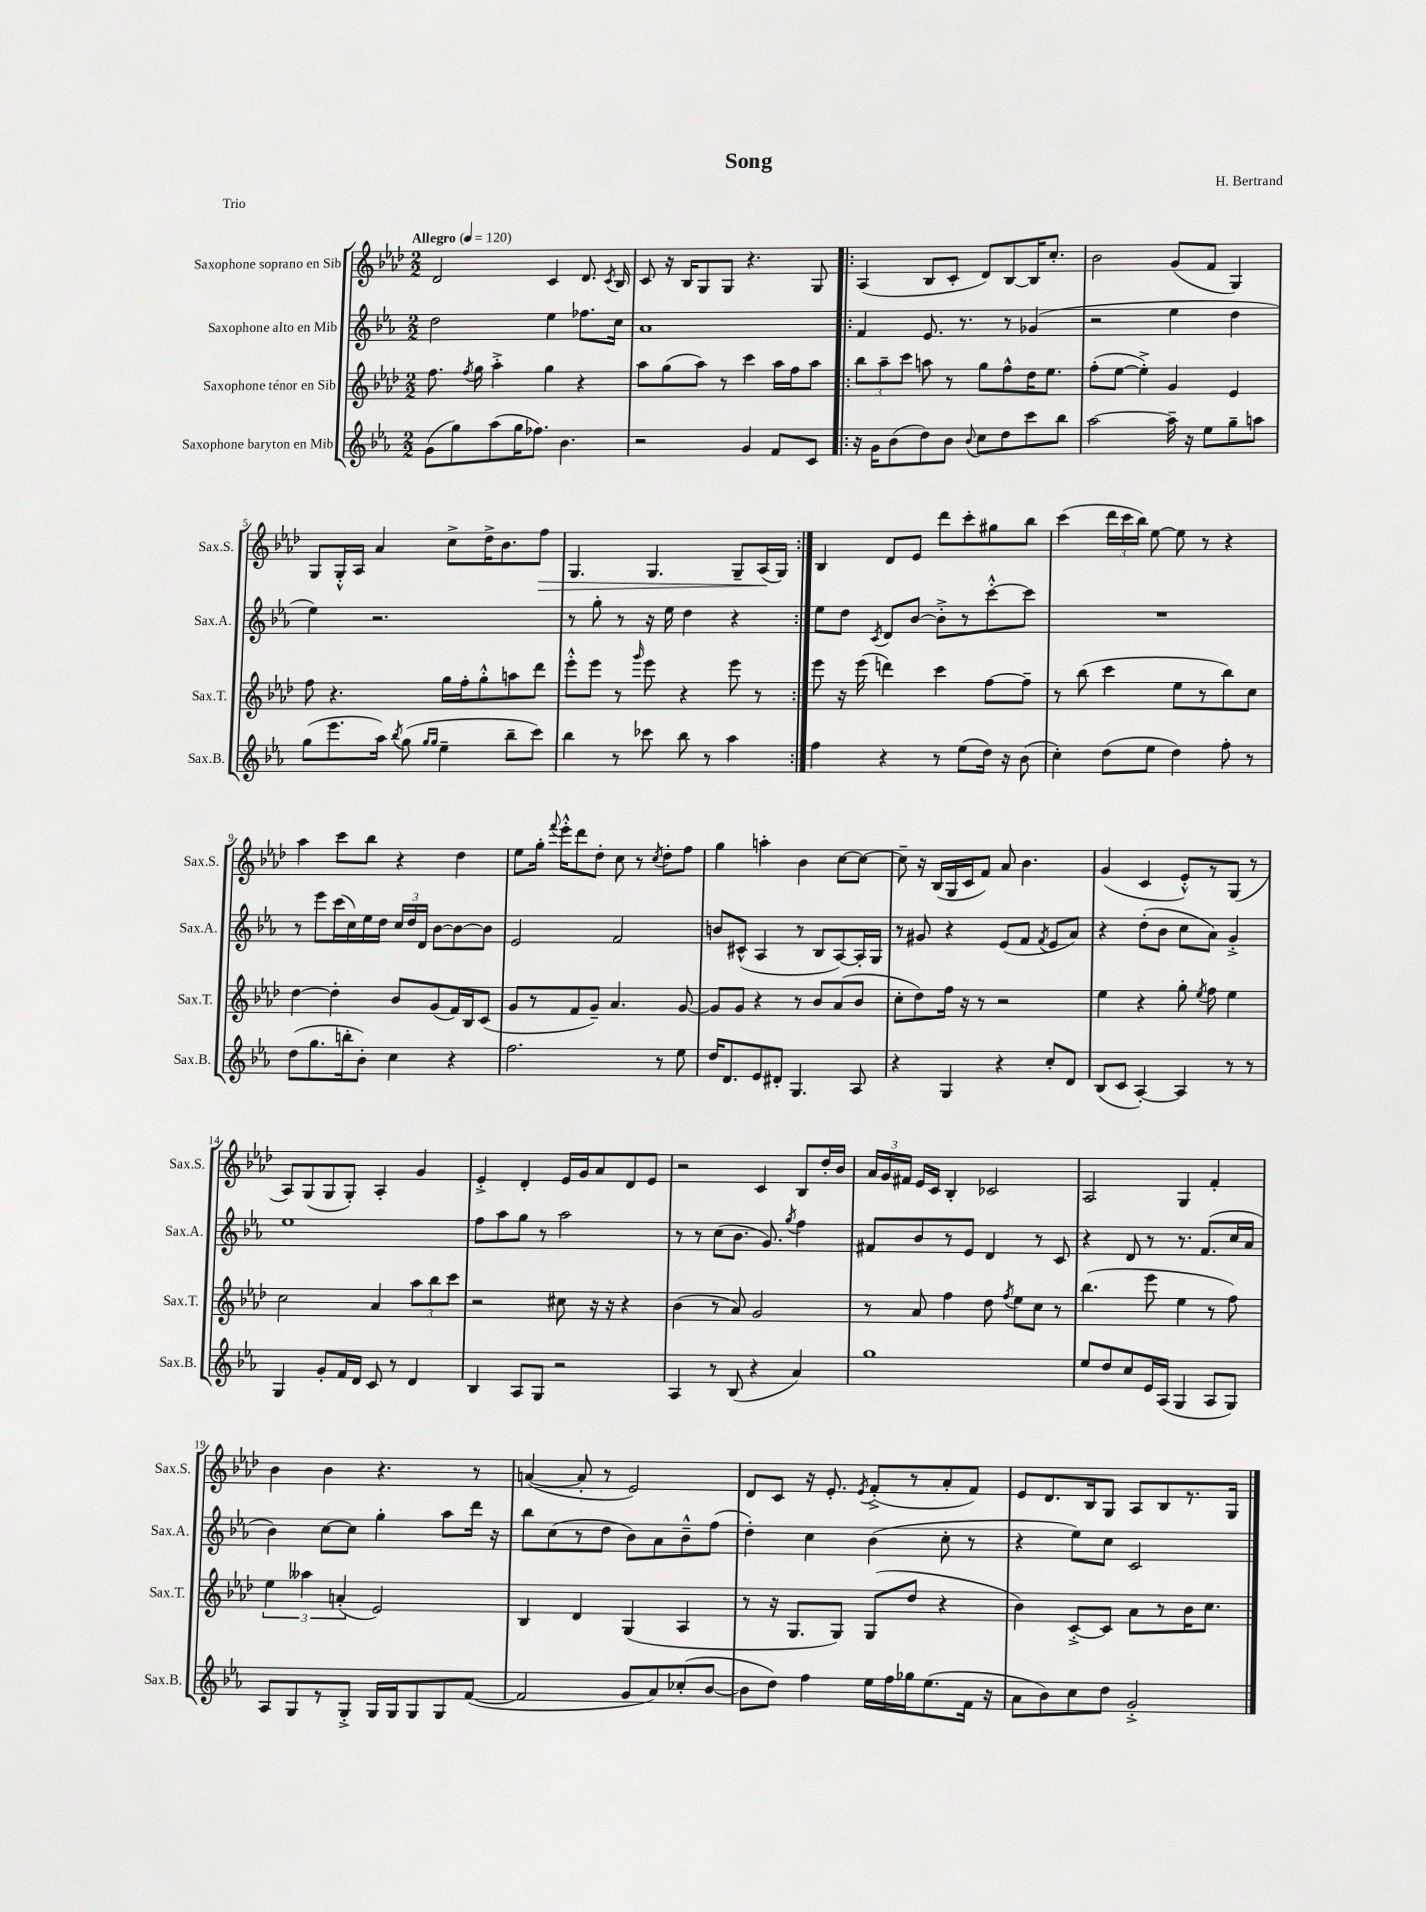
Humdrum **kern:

**kern	**kern	**kern	**kern	**dynam
*part4	*part3	*part2	*part1	*part1
*staff4	*staff3	*staff2	*staff1	*staff1
*I"Saxophone baryton en Mib	*I"Saxophone ténor en Sib	*I"Saxophone alto en Mib	*I"Saxophone soprano en Sib	*
*I'Sax.B.	*I'Sax.T.	*I'Sax.A.	*I'Sax.S.	*
*clefG2	*clefG2	*clefG2	*clefG2	*
*k[b-e-a-]	*k[b-e-a-d-]	*k[b-e-a-]	*k[b-e-a-d-]	*
*M2/2	*M2/2	*M2/2	*M2/2	*
*MM120	*MM120	*MM120	*MM120	*
=1	=1	=1	=1	=1
!	!	!	!LO:TX:a:B:t=Allegro	!
(8g\L	8.ff\	2dd\	2d-/	.
8gg\)	.	.	.	.
.	8qff/	.	.	.
.	16gg\	.	.	.
(8aa-\	4aa-'^\	.	.	.
16gg\K	.	.	.	.
8.ff-X\J)	.	.	.	.
.	4gg\	4ee-\	4c/	.
4.b-\	.	.	.	.
.	4r	8.ff-X\L	8.d-/	.
.	.	.	8qc/	.
.	.	16cc\Jk	16B-/	.
=2	=2	=2	=2	=2
2r	8aa-\L	1a-	8c/	.
.	(8gg\	.	16r	.
.	.	.	16B-/KL	.
.	8aa-\J)	.	8G/	.
.	8r	.	8G/J	.
4g/	4ccc\	.	4.r	.
8f/L	16aa-\LL	.	.	.
.	16ff\J	.	.	.
8c/J	8aa-\J	.	8G/	.
=3!|:	=3!|:	=3!|:	=3!|:	=3!|:
16r	12bb-\L	4f/	(4A-/	.
16g\KL	.	.	.	.
.	12aa-~\	.	.	.
(8b-\	.	.	.	.
.	12ccc\J	.	.	.
8dd\)	8aan\	8.e-/	8B-/L	.
8b-\J	8r	.	8c'/J	.
.	.	8.r	.	.
8qqb-/	.	.	.	.
8cc\L	8gg\L	.	8d-/L)	.
8dd\	8ff^^\	8r	[8B-/	.
8ccc\	16dd-\K	(4g-X/	16B-/K]	.
.	8.ee-\J	.	8.cc'/J	.
8bb-\J	.	.	.	.
=4	=4	=4	=4	=4
[2aa-\	(8ff'\L	2r	2b-\	.
.	[8ee-\J	.	.	.
.	4ee-'^\])	.	.	.
16aa-~\]	4g/	4ee-\	(8g/L	.
16r	.	.	.	.
8ee-\L	.	.	8f/J	.
8gg~\	4e-/	4dd\	4G/)	.
8aan\J	.	.	.	.
!!LO:LB:g=z
=5	=5	=5	=5	=5
(8gg\L	8ff\	4ee-\)	8G/L	.
8.eee-\	4.r	.	16G'^^/L	.
.	.	.	16A-/JJ	.
.	.	2.r	4a-/	.
16aa-\Jk)	.	.	.	.
8qbb-/	.	.	.	.
(8gg\	.	.	.	.
16qqgg/LL	.	.	.	.
16qqgg/JJ	.	.	.	.
4ee-~\	16gg\LL	.	8cc^\L	.
.	16ff'\J	.	.	.
.	8gg'^^\	.	16dd-^\K	.
.	.	.	8.b-\	.
8bb-~\L	8aan\	.	.	.
!	!	!	!	!LO:HP:b
8ccc\J)	8ddd-\J	.	8ff\J	>
=6	=6	=6	=6	=6
4bb-\	8eee-'^^\L	8r	4.G/	.
.	8eee-\J	8gg'\	.	.
8r	8r	8r	.	.
.	16qqggg/	.	.	.
8ccc-X\	8eee-\	16r	4.G/	.
.	.	16ee-\	.	.
8bb-\	4r	4dd\	.	.
8r	.	.	.	.
4aa-\	8eee-\	4r	8G~/L	.
.	8r	.	(16A-/L	.
.	.	.	16G/JJ)	]
=7:|!	=7:|!	=7:|!	=7:|!	=7:|!
4ff\	8eee-\	8ee-\L	4B-/	.
.	16r	8dd\J	.	.
.	(16eee-\	.	.	.
.	.	8qc/	.	.
4r	4dddn\)	8d/L	8d-/L	.
.	.	[8b-/J	8e-/J	.
8r	4ccc\	8b-'^\L]	8ddd-\L	.
(8ee-\L	.	8r	8ccc'\	.
16dd\Jk)	[8ff\L	[8ccc'^^\	8gg#X\	.
16r	.	.	.	.
(8b-\	8ff~\J]	8ccc\J]	8bb-\J	.
=8	=8	=8	=8	=8
4cc'\)	8r	1r	(4ccc\	.
.	(8bb-\	.	.	.
(8dd\L	4ccc\	.	24ddd-\LL	.
.	.	.	24ccc\	.
.	.	.	24bb-\JJ)	.
8ee-\J	.	.	[8ee-\	.
4dd\)	8ee-\L	.	8ee-\]	.
.	8r	.	8r	.
8ff'\	8bb-\)	.	4r	.
8r	8cc\J	.	.	.
!!LO:LB:g=z
=9	=9	=9	=9	=9
(8dd\L	[4dd-\	8r	4aa-\	.
8.gg\	.	8eee-\L	.	.
.	4dd-'\]	(16ccc\L	8ccc\L	.
16bbn'\k	.	16cc\)	.	.
8b-'\J)	.	16ee-\	8bb-\J	.
.	.	16dd\JJ	.	.
4cc\	8b-/L	24cc/LL	4r	.
.	.	24dd/	.	.
.	.	24d/JJ	.	.
.	(8g/	[8b-\L	.	.
4r	16f/L)	8b-\_	4dd-\	.
.	16B-/J	.	.	.
.	(8c/J	8b-\J]	.	.
=10	=10	=10	=10	=10
2.ff\	8g/L	2e-/	8ee-\L	.
.	8r	.	16gg'\Jk	.
.	.	.	8qqfff/	.
.	.	.	16eee-'^^\KL	.
.	8f/	.	8ddd-\	.
.	8g~/J)	.	8dd-'\J	.
.	4.a-/	2f/	8cc\	.
.	.	.	8r	.
.	.	.	8qcc/	.
8r	.	.	8dd-'\L	.
8ee-\	[8g/	.	8ff\J	.
=11	=11	=11	=11	=11
16dd/KL	8g/L]	8bn/L	4gg\	.
8.d/	.	.	.	.
.	8g/J	(8c#X^^/J	.	.
8e-/	4r	4A-/	4aan'\	.
8d#X'/J	.	.	.	.
4.G/	8r	8r	4b-\	.
.	8b-/L	8B-/L	.	.
.	(8a-/	[8A-/)	[8cc\L	.
8A-/	8b-/J	16A-'/L]	8cc\J_	.
.	.	16G/JJ	.	.
=12	=12	=12	=12	=12
4r	8cc'\L	8r	8cc~\]	.
.	8dd-\)	8g#X/	16r	.
.	.	.	(16B-/LL	.
4G/	16ff\Jk	4r	16G/	.
.	16r	.	16c/J	.
.	8r	.	8f/J)	.
4r	2r	(8e-/L	8a-/	.
.	.	8f/J	4.b-\	.
.	.	8qf/	.	.
8cc'/L	.	8e-/L	.	.
8d/J	.	8a-/J)	.	.
=13	=13	=13	=13	=13
(8B-/L	4ee-\	4r	(4g/	.
8c/J	.	.	.	.
[4A-'/)	4r	(8dd'\L	4c/	.
.	.	8b-\J	.	.
4A-/]	8gg'\	8cc\L	8e-'^^/L)	.
.	8qee-/	.	.	.
.	8ff\	8a-\J)	8r	.
8r	4ee-\	4g'^/	(8G/J	.
8r	.	.	8r	.
!!LO:LB:g=z
=14	=14	=14	=14	=14
4G/	2cc\	1ee-	8A-/L)	.
.	.	.	(8G/	.
8g'/L	.	.	8G/	.
16f/L	.	.	8G'/J)	.
16d/JJ	.	.	.	.
8c/	4a-/	.	4A-'/	.
8r	.	.	.	.
4d/	12aa-\L	.	4g/	.
.	12bb-\	.	.	.
.	12ccc\J	.	.	.
=15	=15	=15	=15	=15
4B-/	2r	8ff\L	4e-'^/	.
.	.	8aa-\	.	.
8A-/L	.	8gg\J	4d-'/	.
8G/J	.	8r	.	.
2r	8cc#X\	2aa-\	16e-/LL	.
.	.	.	16g/J	.
.	16r	.	8a-/	.
.	16r	.	.	.
.	4r	.	8d-/	.
.	.	.	8e-/J	.
=16	=16	=16	=16	=16
4A-/	(4b-\	8r	2r	.
.	.	8r	.	.
8r	8r	(8cc\L	.	.
(8B-/	8a-/)	8.b-\J	.	.
4r	2g/	.	4c/	.
.	.	8.g/)	.	.
.	.	8qgg/	.	.
4a-/)	.	4ff\	8B-/L	.
.	.	.	16dd-'/L	.
.	.	.	16b-/JJ	.
=17	=17	=17	=17	=17
1gg	8r	8f#X/L	24a-/LL	.
.	.	.	24g/	.
.	.	.	24f#X/JJ	.
.	8a-/	8b-/	16e-/LL	.
.	.	.	16c/JJ	.
.	4ff\	8r	4B-'/	.
.	.	8e-/J	.	.
.	8dd-\	4d/	2c-X/	.
.	8qff/	.	.	.
.	8ee-\L	.	.	.
.	8cc\J	8r	.	.
.	8r	8c/	.	.
=18	=18	=18	=18	=18
8ee-/L	(4.bb-\	4r	2A-/	.
8dd/	.	.	.	.
8cc/	.	8d/	.	.
16e-/L	8eee-\	8r	.	.
(16A-/JJ	.	.	.	.
4G/	4ee-\	8.r	4G/	.
.	.	(8.f/L	.	.
8A-/L	8r	.	4f'/	.
8G/J)	8ff\)	16cc/L	.	.
.	.	16a-/JJ	.	.
!!LO:LB:g=z
=19	=19	=19	=19	=19
8A-/L	6ee-\	4b-\)	4b-\	.
8G/	.	.	.	.
.	6aa--X\	.	.	.
8r	.	[8cc\L	4b-\	.
.	(6an'/	.	.	.
8G'^/J	.	8cc\J]	.	.
16G/LL	2e-/)	4gg'\	4.r	.
16G/J	.	.	.	.
8G/	.	.	.	.
8G/	.	8aa-\L	.	.
([8f/J	.	16ddd\Jk	8r	.
.	.	16r	.	.
=20	=20	=20	=20	=20
2f/]	4B-/	8bb-\L	([4an/	.
.	.	(8cc\	.	.
.	4d-/	8r	8a'/]	.
.	.	8dd\J	8r	.
8g/L	(4G/	8b-\L)	2e-/)	.
8a-/)	.	8a-\	.	.
(8cc-X'/	4A-/	8b-~^^\	.	.
[8b-/J	.	(8ff\J	.	.
=21	=21	=21	=21	=21
8b-\L]	8r	4dd'\)	8d-/L	.
8dd\J)	16r	.	8c/J	.
.	8.G/L	.	.	.
4ff\	.	4cc\	16r	.
.	.	.	8.e-'/	.
.	8G/J)	.	.	.
.	.	.	8qe-/	.
16ee-\LL	(8G/L	(4b-\	(8f'^/L	.
16ff\	.	.	.	.
16gg-X\J	8dd-/J	.	8r	.
(8.ee-\	.	.	.	.
.	4r	8cc'\	8a-'/	.
16f\Jk	.	8r	8f/J)	.
16r	.	.	.	.
=22	=22	=22	=22	=22
8a-\L	4b-\)	4r	8e-/L	.
8b-\)	.	.	8.d-/	.
8cc\	[8c'^/L	8ee-\L)	.	.
.	.	.	16B-/k	.
8dd\J	8c/J]	8cc\J	8G/J	.
2g'^/	8a-\L	2c/	8A-/L	.
.	8r	.	8B-/	.
.	16b-\K	.	8.r	.
.	8.cc\J	.	.	.
.	.	.	16G/Jk	.
==	==	==	==	==
*-	*-	*-	*-	*-
